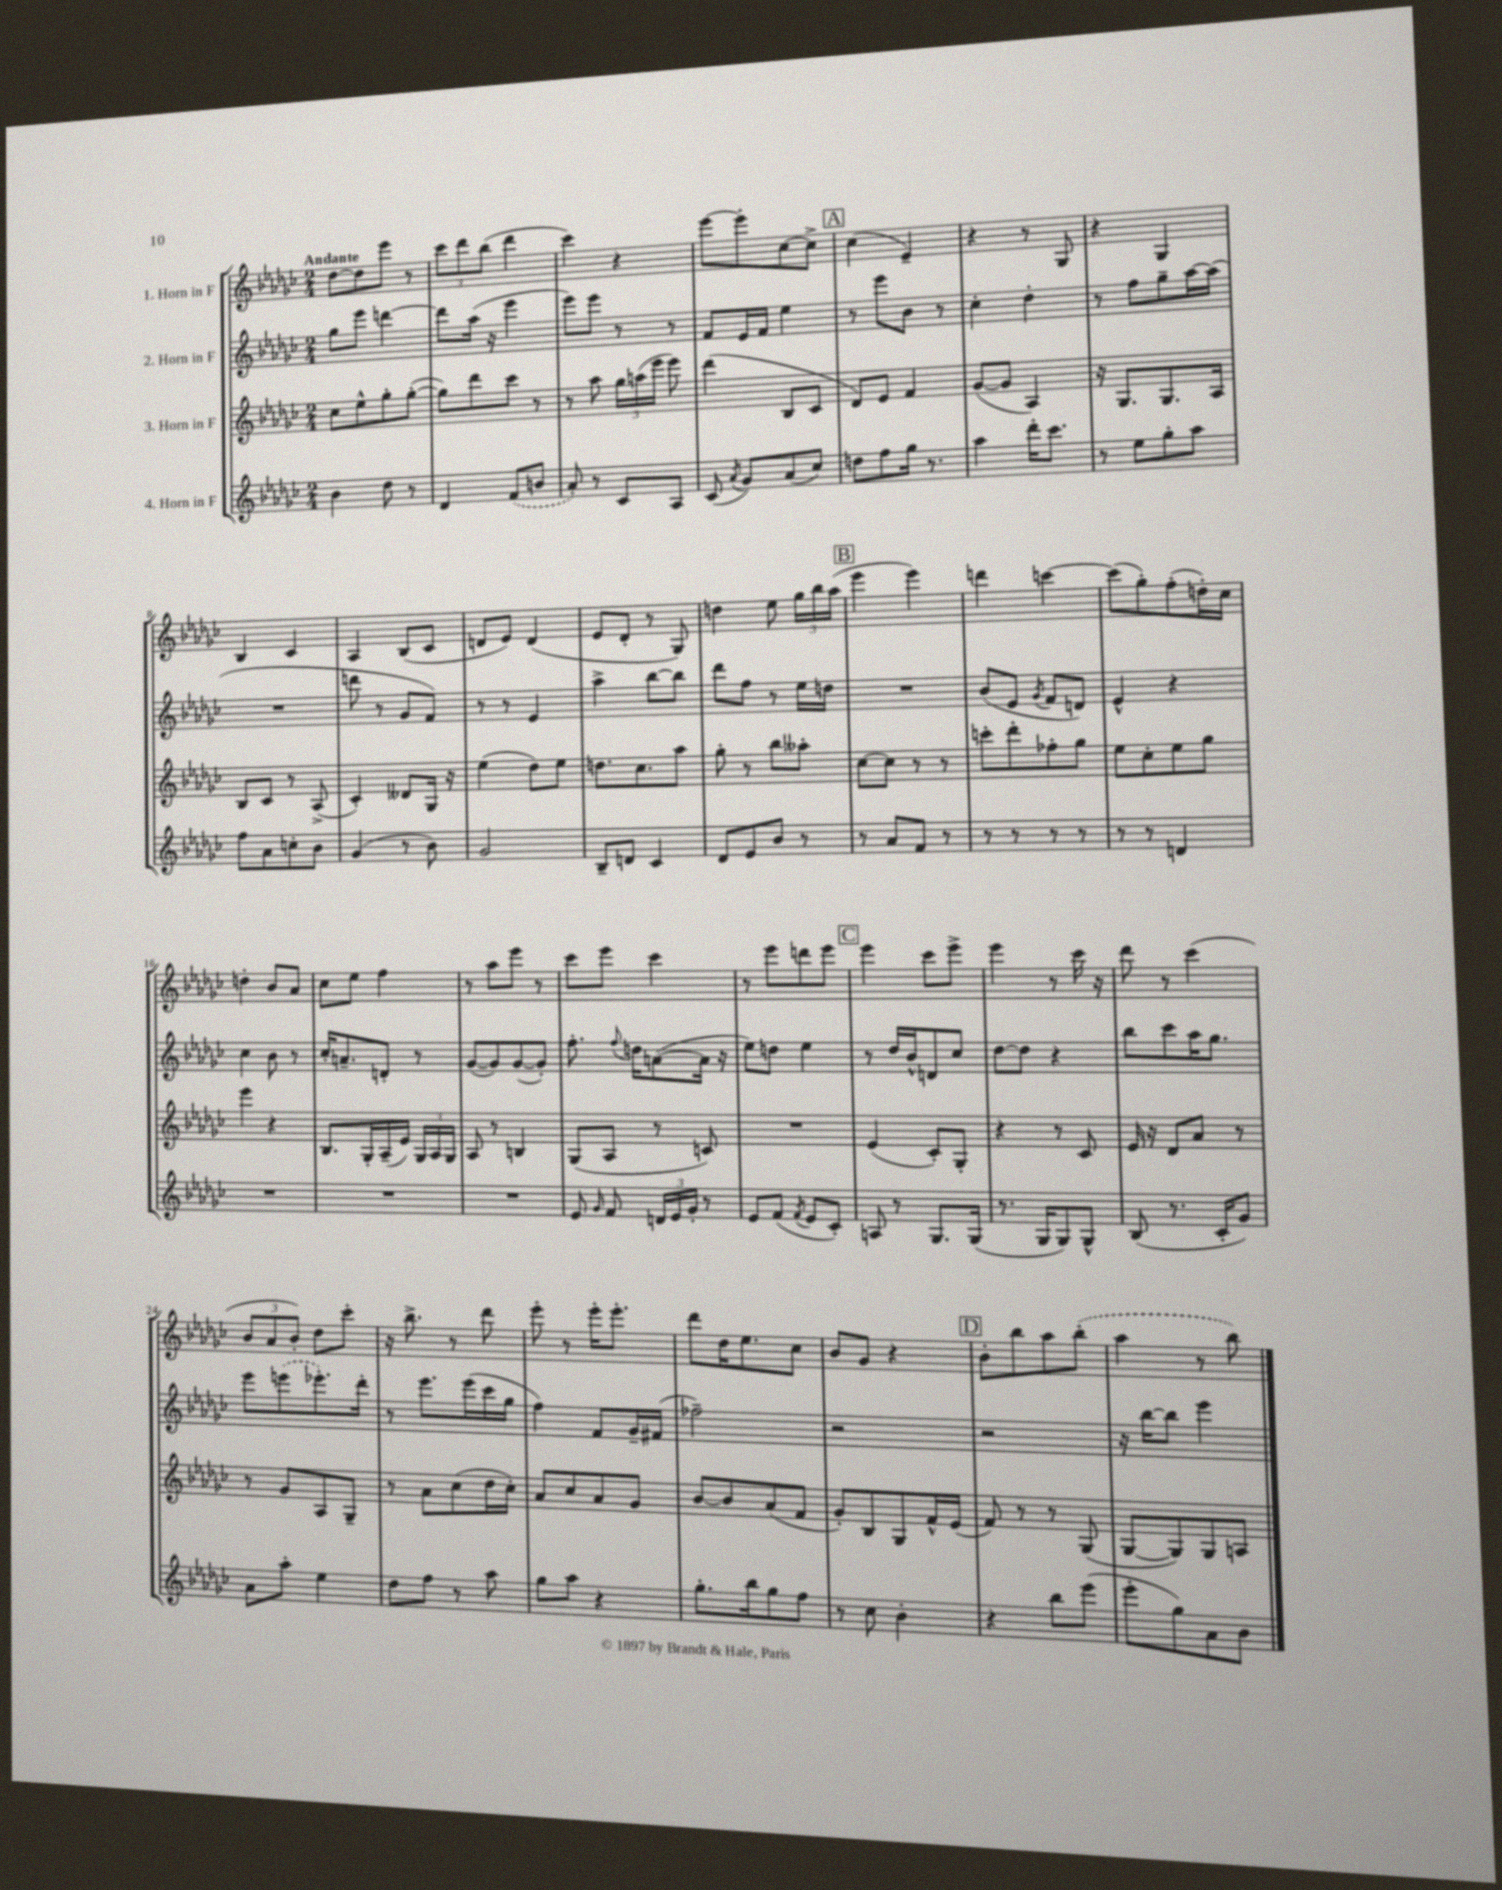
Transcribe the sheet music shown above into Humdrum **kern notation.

**kern	**kern	**kern	**kern
*staff4	*staff3	*staff2	*staff1
*clefG2	*clefG2	*clefG2	*clefG2
*k[b-e-a-d-g-c-]	*k[b-e-a-d-g-c-]	*k[b-e-a-d-g-c-]	*k[b-e-a-d-g-c-]
*M2/4	*M2/4	*M2/4	*M2/4
4b-\	8cc-\L	8gg-\L	[8dd-\L
.	8ee-^^\	8eee-\J	8dd-\]
8dd-\	8gg-'\	[4ddd\	8eee-\J
8r	([8gg-'\J	.	8r
=	=	=	=
4d-/	8gg-\]L)	8ddd\]L	12ccc-\L
.	.	.	12ddd-\
.	8ddd-\	(16aa-\Jk	.
.	.	.	(12bb-\J
.	.	16r	.
(8f/L	8ccc-\J	4eee-\	4ddd-\
8b/J	8r	.	.
=	=	=	=
8a-'/)	8r	8eee-\L)	4ccc-\)
8r	8aa-\	8eee-\J	.
8c-/L	24gg-\LL	8r	4r
.	(24aa\	.	.
.	24eee-\JJ	.	.
8A-/J	8eee-\)	8r	.
=	=	=	=
(8c-/	(4ddd-\	8f/L	[8eee-\L
8qa-/	.	.	.
8g-/L)	.	16e-/L	8eee-'\]
.	.	16f/JJ	.
(8a-/	8B-/L	4ee-\	[8cc-\
8cc-/J)	8c-/J	.	8cc-^\]J
=	=	=	=
8dd\L	8d-/L)	8r	(4cc-\
8ff\	8e-/J	8eee-\L	.
16gg-\Jk	4f/	8b-\J	4e-~/)
8.r	.	.	.
.	.	8r	.
=	=	=	=
4aa-\	([8g-/L	4cc-'\	4r
.	8g-/]J	.	.
16ddd-'\LK	4A-/)	4dd-'\	8r
8.ccc-\J	.	.	.
.	.	.	8G-/
=	=	=	=
8r	16r	8r	4r
.	8.G-/L	.	.
8ee-\L	.	8ff\L	.
8gg-'\	8.G-/	8gg-~\	4G-/
8aa-\J	.	[16aa-\L	.
.	16A-/Jk	(16aa-\]JJ	.
=	=	=	=
8ff\L	8B-/L	2r	4B-/
8a-\	8c-/J	.	.
8cc'\	8r	.	4c-/
8b-\J	(8A-^/	.	.
=	=	=	=
(4g-/	4c-'/)	8ddd\	4A-/
.	.	8r	.
8r	8d--/L	8g-/L	(8B-/L
8b-\)	16G-/Jk	8f/J)	8c-/J
.	16r	.	.
=	=	=	=
2g-/	(4ee-\	8r	8d/L
.	.	8r	8e-/J)
.	8dd-\L)	4e-/	(4d/
.	8ee-\J	.	.
=	=	=	=
8B-~/L	8.dd\L	4aa-^\	8e-/L
8d/J	.	.	8d-'/J
.	8.cc-\	.	.
4c-/	.	[8bb-\L	8r
.	8aa-\J	8bb-\]J	8G-/)
=	=	=	=
8d-/L	8gg-'\	8ddd-\L	4dd\
8e-/	8r	8ff\J	.
8b-/J	8bb-\L	8r	8ee-\
8r	8aa--'\J	16ee-\LL	24gg-\LL
.	.	.	24bb-\
.	.	16dd\JJ	.
.	.	.	(24aa-\JJ
=	=	=	=
8r	[8cc-\L	2r	4eee-\
8a-/L	8cc-\]J	.	.
8f/J	8r	.	4eee-\)
8r	8r	.	.
=	=	=	=
8r	8ccc'\L	(8b-/L	4ddd\
8r	8ddd-'\	8e-/J	.
.	.	8qg-/	.
8r	8ff-'\	8f/L	[4ccc\
8r	8gg-\J	8d/J)	.
=	=	=	=
8r	8ee-\L	4e-^^/	(8ccc\]L
8r	8cc-'\	.	8gg-'\)
4d/	8ee-\	4r	(8ff'\
.	8gg-\J	.	16dd'\L)
.	.	.	16cc-\JJ
=	=	=	=
2r	4eee-\	4cc-\	4dd'\
.	4r	8b-\	8b-/L
.	.	8r	8a-/J
=	=	=	=
2r	8.B-/L	16cc-'/LK	8cc-\L
.	.	8.a~/	.
.	.	.	8ee-\J
.	16G-'/L	.	.
.	(16A-~/	8d'/J	4ff\
.	16e-/JJ)	.	.
.	24G-/LL	8r	.
.	24A-/	.	.
.	24G-/JJ	.	.
=	=	=	=
2r	8A-/	([8g-/L	8r
.	8r	8g-/])	8aa-\L
.	4B/	([8g-/	8eee-\J
.	.	8g-'/]J)	8r
=	=	=	=
8e-/	(8G-/L	8.ff'\	8ccc-\L
16qqg-/	.	.	.
8f/	8A-/J	.	8eee-\J
.	.	8qqff/	.
.	.	16dd\LK	.
24d/LL	8r	([8a\	4ccc-\
24e-/	.	.	.
24g-'/JJ	.	.	.
8r	8c/)	16a\]Jk	.
.	.	16r	.
=	=	=	=
8e-/L	2r	8ee-\L)	8r
(8f/J	.	8dd\J	8eee-\L
8qf/	.	.	.
8e-/L	.	4ee-\	8ddd\
8c-'/J)	.	.	8eee-\J
=	=	=	=
8A/	(4e-/	8r	4eee-\
8r	.	16dd-/LL	.
.	.	16b-^^/J	.
8.G-/L	8c-'/L)	8d/	8ccc-\L
.	8G-'/J	8cc-/J	8eee-^\J
(16G-/Jk	.	.	.
=	=	=	=
8.r	4r	[8dd-\L	4eee-\
.	.	8dd-\]J	.
16G-/LK	.	.	.
8G-/)	8r	4r	8r
8G-^^/J	8c-/	.	16ccc-\
.	.	.	16r
=	=	=	=
(8B-/	16e-/	8bb-\L	8ddd-\
.	16r	.	.
8.r	8d-/L	8ccc-\	8r
.	8a-/J	16aa-\K	(4ccc-\
16c-'/LK	.	8.gg-\J	.
8g-/J)	8r	.	.
=	=	=	=
8a-\L	8r	8eee-\L	12b-/L
.	.	.	12a-/
8aa-'\J	8g-/L	(8eee\	.
.	.	.	12b-'/J)
4ee-\	8A-/	8.eee-'\)	8dd-\L
.	8G-~/J	.	8ccc-'\J
.	.	16ddd-'\Jk	.
=	=	=	=
8dd-\L	8r	8r	16r
.	.	.	8.bb-^\
8ff\J	8a-\L	8.eee-\L	.
8r	(8cc-\	.	8r
.	.	(16eee-\L	.
8aa-\	16dd-\L	16ccc-\	8ddd-\
.	16cc-'\JJ)	16gg-\JJ	.
=	=	=	=
8gg-\L	8a-/L	4ff\)	8eee-'\
8aa-\J	8cc-/	.	8r
4r	8a-/	8f/L	16eee-'\LK
.	.	.	8.eee-'\J
.	8g-/J	16g-~/L	.
.	.	(16f#/JJ	.
=	=	=	=
8.gg-'\L	[8b-/L	2ff-~\)	8ddd-\L
.	8b-/]	.	16dd-\K
16bb-\k	.	.	8.ee-\
8gg-\	(8a-/	.	.
8ff\J	8f/J	.	8cc-\J
=	=	=	=
8r	8g-'/L)	2r	8b-/L
8cc-\	8B-/	.	8g-/J
4b-'\	8G-/	.	4r
.	16f^^/L	.	.
.	(16e-/JJ	.	.
=	=	=	=
4r	8f/)	2r	8b-'\L
.	8r	.	8bb-\
8bb-\L	8r	.	8aa-\
(8eee-\J	(8G-/	.	(8bb-'\J
=	=	=	=
8eee-'\L	[8G-/L	16r	4aa-\
.	.	[16bb-\LK	.
8gg-\)	8G-/])	8bb-\]J	.
8a-\	8G-/	4eee-\	8r
8b-\J	8A/J	.	8bb-\)
==	==	==	==
*-	*-	*-	*-
